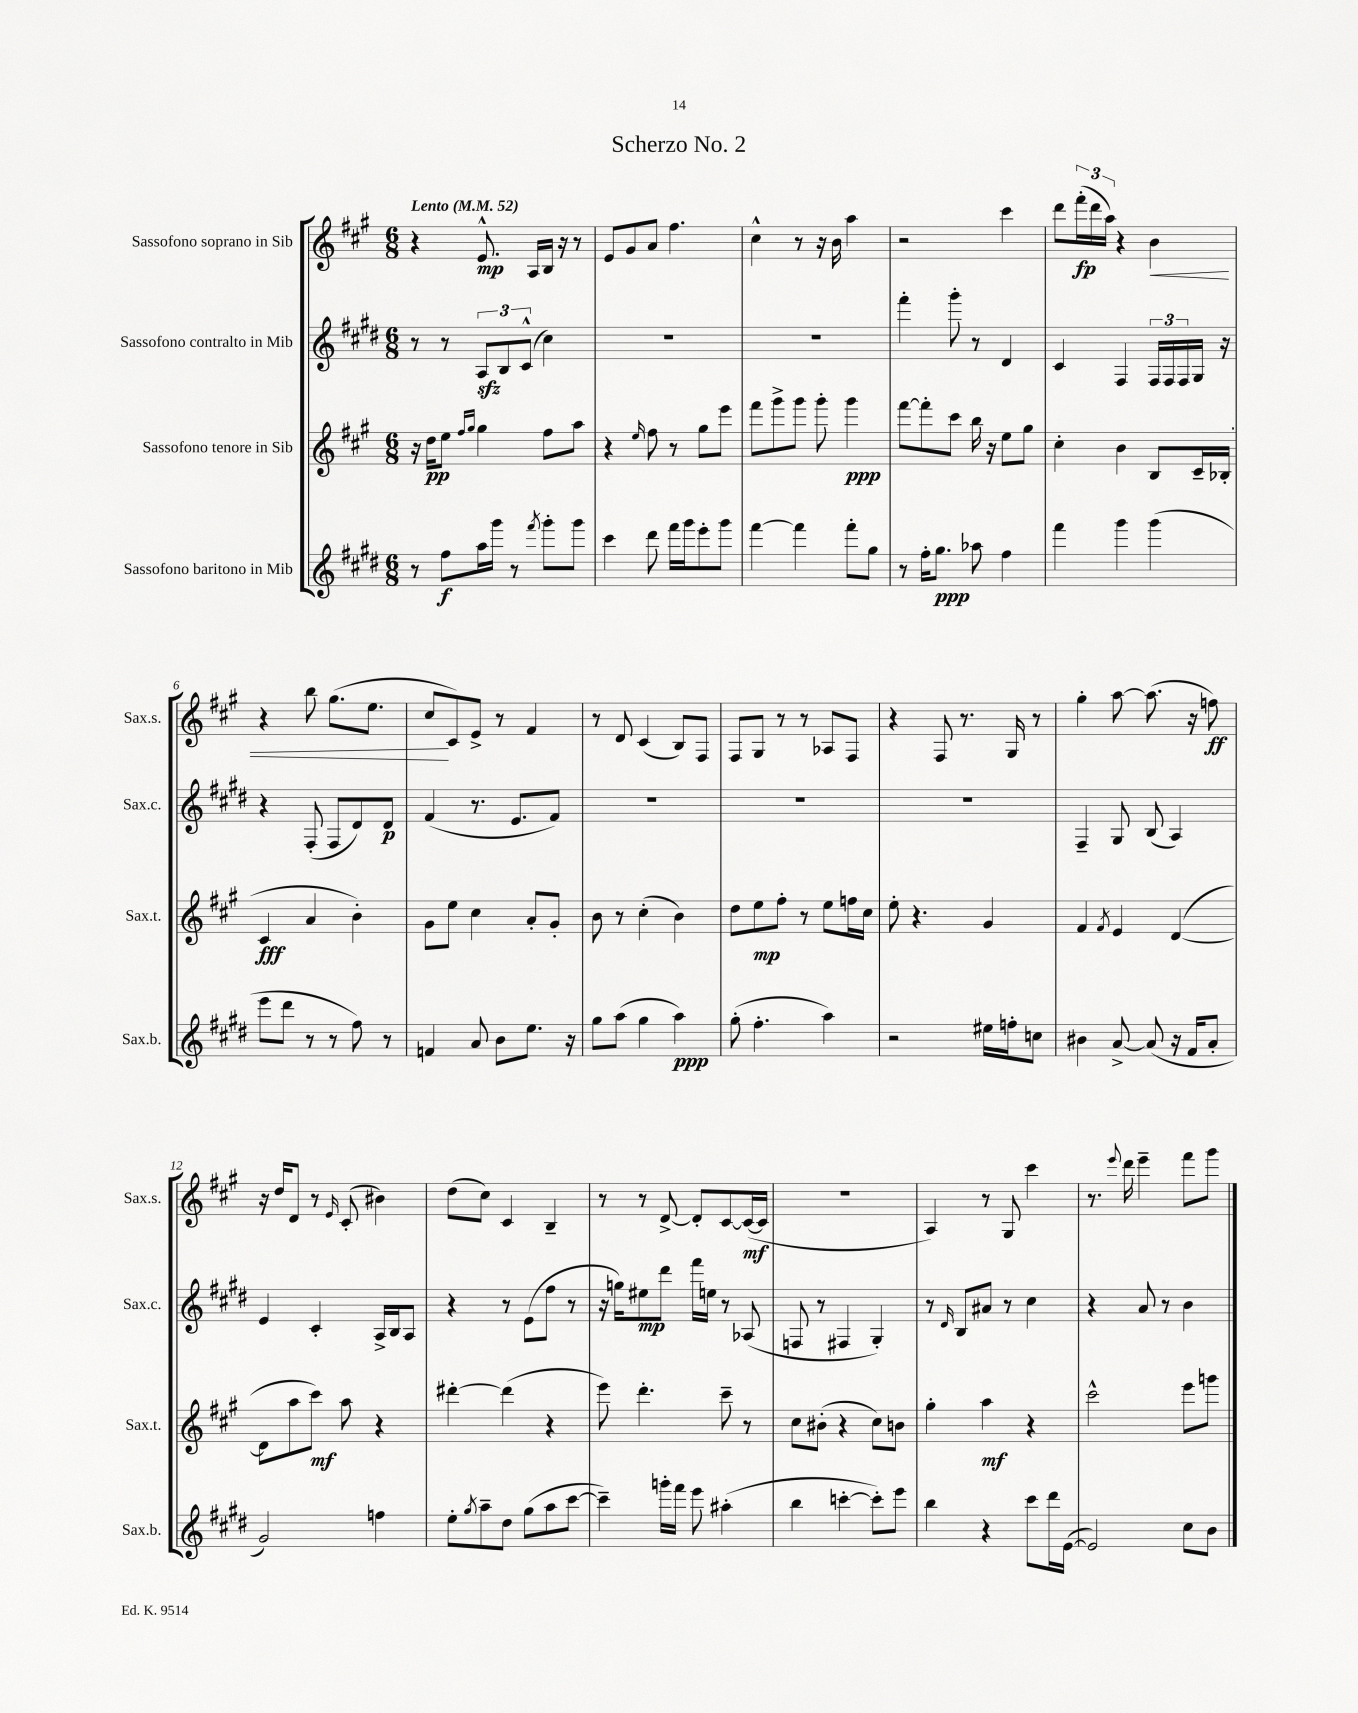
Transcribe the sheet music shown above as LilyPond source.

\header { title = "Scherzo No. 2" }
<<
\new StaffGroup <<
\new Staff = "s0" \with { instrumentName = "Sassofono soprano in Sib" shortInstrumentName = "Sax.s." } {
    \clef treble \key a \major \numericTimeSignature \time 6/8 \tempo "Lento" 4 = 52
    r4 e'8.-^\mp a16 b16 r16 r8 |
    e'8 gis'8 a'8 fis''4. |
    cis''4-^ r8 r16 b'16 a''4 |
    r2 cis'''4 |
    d'''8 \tuplet 3/2 { fis'''16-.\fp( d'''16 a''16) } r4 b'4\< |
    r4 b''8 gis''8.( e''8. |
    cis''8\! cis'8) e'8-> r8 fis'4 |
    r8 d'8 cis'4( b8) fis8 |
    fis8 gis8 r8 r8 aes8 fis8 |
    r4 fis8 r8. gis16 r8 |
    gis''4-. a''8~ a''8.( r16 f''8\ff) |
    r16 d''16 d'8 r8 \grace { e'16 } cis'8-.( bis'4) |
    d''8( cis''8) cis'4 b4-- |
    r8 r8 d'8~-> d'8-. cis'8~ cis'16~\mf( cis'16 |
    R2. |
    a4) r8 gis8 cis'''4 |
    r8. \appoggiatura { e'''8 } d'''16 e'''4-- fis'''8 gis'''8 \bar "|." |
}
\new Staff = "s1" \with { instrumentName = "Sassofono contralto in Mib" shortInstrumentName = "Sax.c." } {
    \clef treble \key e \major \numericTimeSignature \time 6/8
    r8 r8 \tuplet 3/2 { a8\sfz b8 cis'8-^( } cis''4) |
    R2. |
    R2. |
    fis'''4-. gis'''8-. r8 dis'4 |
    cis'4 fis4 \tuplet 3/2 { fis16 fis16 fis16 } gis16 r16 |
    r4 fis8-.( fis8 dis'8) dis'8\p |
    fis'4( r8. e'8. fis'8) |
    R2. |
    R2. |
    R2. |
    fis4-- gis8 b8( a4) |
    e'4 cis'4-. a16-> b16 a8 |
    r4 r8 e'8( fis''8 r8 |
    r16 g''16) eis''8\mp dis'''8 fis'''16 e''16 r8 aes8( |
    f8 r8 fis4 gis4-.) |
    r8 \grace { dis'16 } b8 ais'8 r8 cis''4 |
    r4 a'8 r8 b'4 \bar "|." |
}
\new Staff = "s2" \with { instrumentName = "Sassofono tenore in Sib" shortInstrumentName = "Sax.t." } {
    \clef treble \key a \major \numericTimeSignature \time 6/8
    r16 d''16\pp e''8 \grace { fis''16 gis''16 } gis''4 fis''8 a''8 |
    r4 \grace { e''16 } fis''8 r8 gis''8 e'''8 |
    fis'''8 gis'''8-> gis'''8 gis'''8-. gis'''4\ppp |
    fis'''8~ fis'''8-. cis'''8 b''16 r16 e''8 gis''8 |
    cis''4-. b'4 b8 cis'16-- bes16-.( |
    cis'4\fff a'4 b'4-.) |
    gis'8 e''8 cis''4 a'8-. gis'8-. |
    b'8 r8 cis''4-.( b'4) |
    d''8 e''8\mp fis''8-. r8 e''8 f''16 cis''16 |
    e''8-. r4. gis'4 |
    fis'4 \acciaccatura { fis'8 } e'4 d'4~( |
    d'8 a''8 cis'''8\mf) a''8 r4 |
    dis'''4~-. dis'''4( r4 |
    e'''8) d'''4.-. cis'''8-- r8 |
    cis''8 bis'8-.( r4 cis''8) b'8 |
    gis''4-. a''4\mf r4 |
    cis'''2-^ e'''8 g'''8 \bar "|." |
}
\new Staff = "s3" \with { instrumentName = "Sassofono baritono in Mib" shortInstrumentName = "Sax.b." } {
    \clef treble \key e \major \numericTimeSignature \time 6/8
    r8 fis''8\f a''16 gis'''16 r8 \acciaccatura { fis'''8 } gis'''8-. gis'''8 |
    cis'''4 dis'''8 fis'''16 gis'''16 e'''8-. gis'''8 |
    fis'''4~ fis'''4 fis'''8-. gis''8 |
    r8 fis''16-. gis''8.\ppp aes''8 fis''4 |
    fis'''4 gis'''4 gis'''4( |
    e'''8 dis'''8 r8 r8 fis''8) r8 |
    f'4 a'8 b'8 e''8. r16 |
    gis''8 a''8( gis''4 a''4\ppp) |
    gis''8-.( fis''4.-. a''4) |
    r2 eis''16 f''16-. c''8 |
    bis'4 a'8~-> a'8( r16 fis'16 a'8-. |
    gis'2) f''4 |
    e''8-. \acciaccatura { gis''8 } a''8-- dis''8 gis''8( a''8 cis'''8~ |
    cis'''4--) g'''16-. fis'''16 e'''8 ais''4-.( |
    b''4 c'''4~-. c'''8-.) e'''8 |
    b''4 r4 cis'''8 dis'''16 e'16~( |
    e'2) cis''8 b'8 \bar "|." |
}
>>
>>
